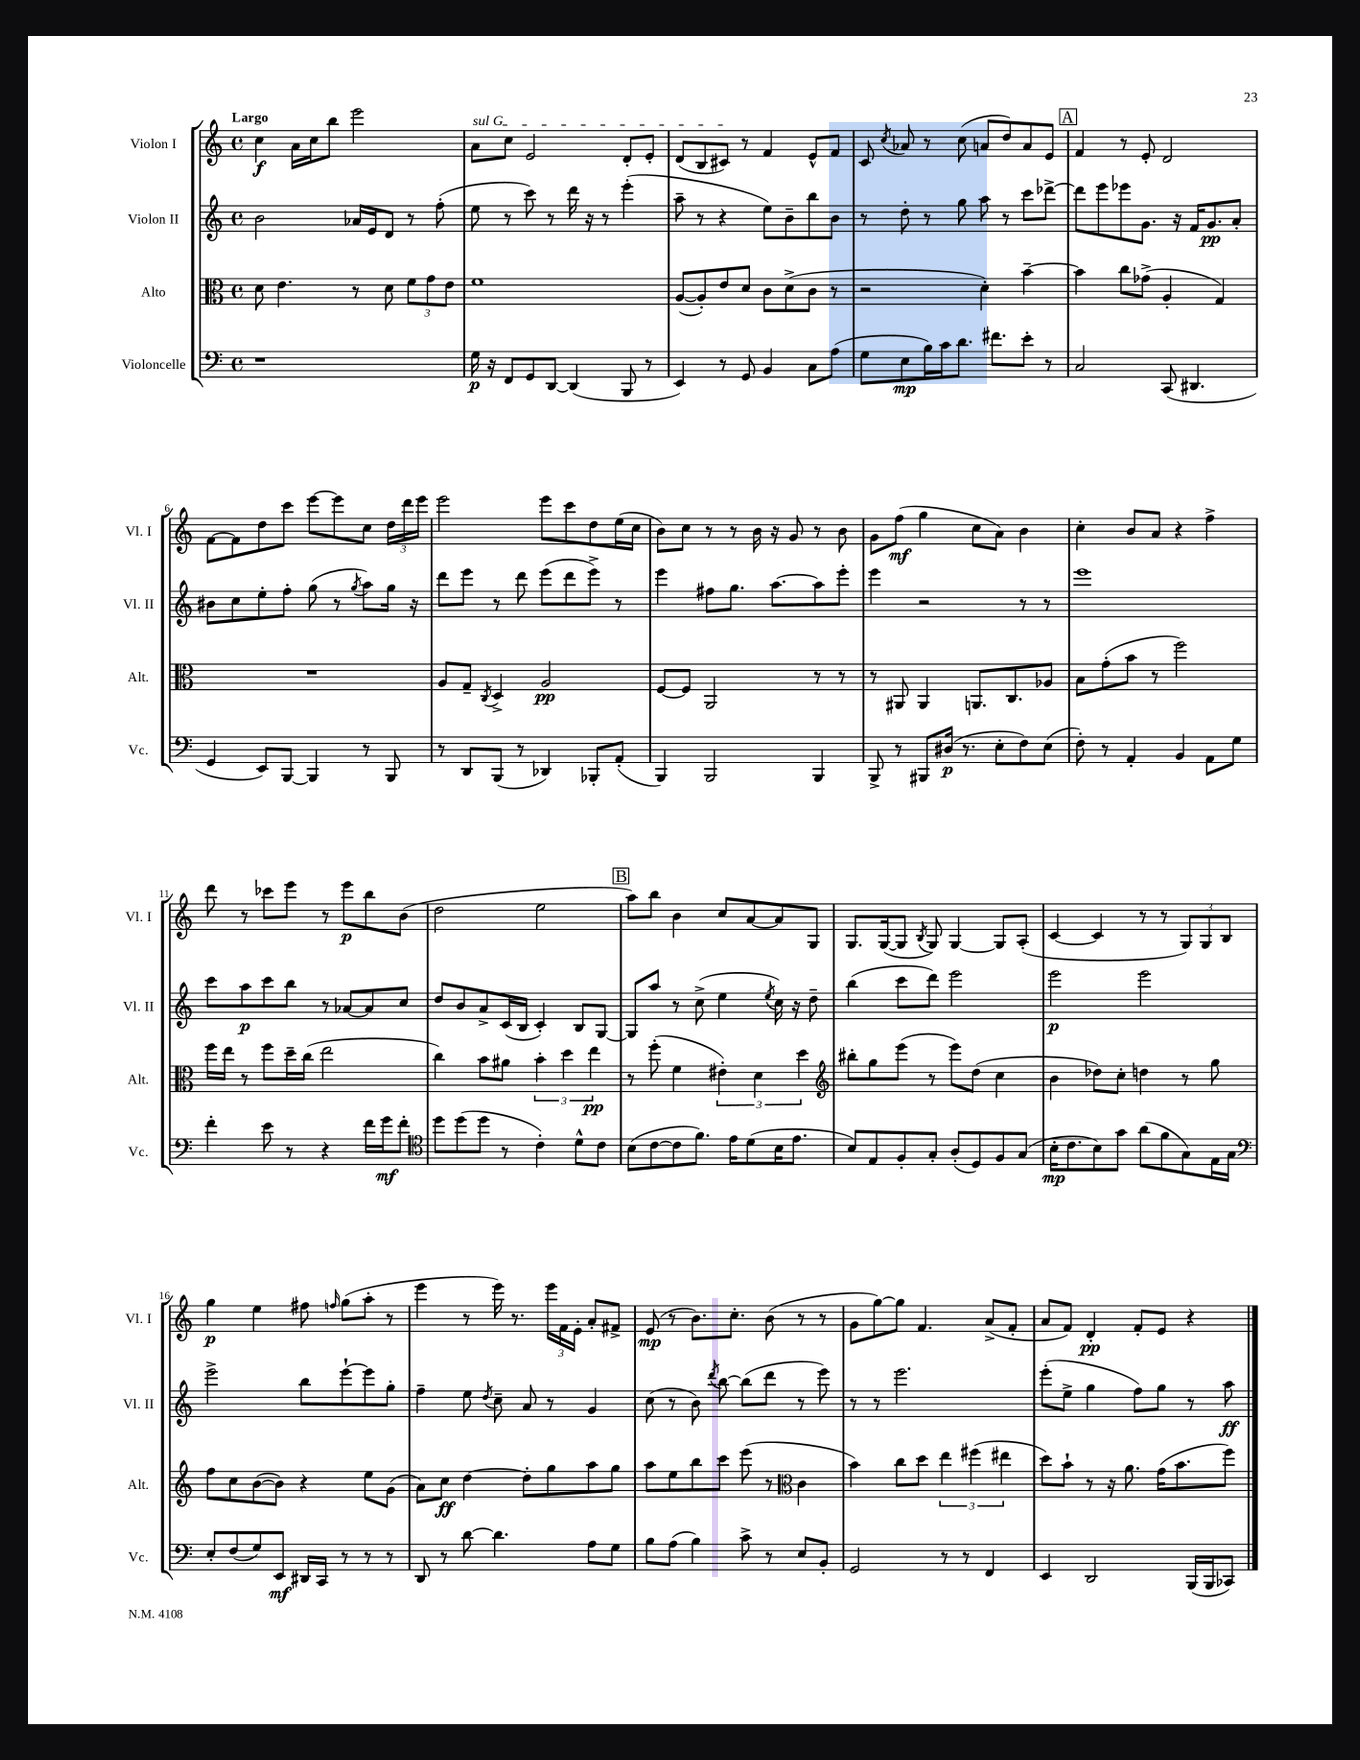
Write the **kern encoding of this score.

**kern	**dynam	**kern	**dynam	**kern	**dynam	**kern	**dynam
*part4	*part4	*part3	*part3	*part2	*part2	*part1	*part1
*staff4	*staff4	*staff3	*staff3	*staff2	*staff2	*staff1	*staff1
*I"Violoncelle	*	*I"Alto	*	*I"Violon II	*	*I"Violon I	*
*I'Vc.	*	*I'Alt.	*	*I'Vl. II	*	*I'Vl. I	*
*clefF4	*	*clefC3	*	*clefG2	*	*clefG2	*
*k[]	*	*k[]	*	*k[]	*	*k[]	*
*M4/4	*	*M4/4	*	*M4/4	*	*M4/4	*
*met(c)	*	*met(c)	*	*met(c)	*	*met(c)	*
=1	=1	=1	=1	=1	=1	=1	=1
!	!	!	!	!	!	!LO:TX:a:B:t=Largo	!
1r	.	8d\	.	2b\	.	4cc\	f
.	.	4.e\	.	.	.	.	.
.	.	.	.	.	.	16a\LL	.
.	.	.	.	.	.	16cc\J	.
.	.	.	.	.	.	8bb\J	.
.	.	8r	.	16a-X/LL	.	2eee\	.
.	.	.	.	16e/J	.	.	.
.	.	8d\	.	8d/J	.	.	.
.	.	12f\L	.	8r	.	.	.
.	.	12g\	.	.	.	.	.
.	.	.	.	(8ff'\	.	.	.
.	.	12e\J	.	.	.	.	.
=2	=2	=2	=2	=2	=2	=2	=2
!	!	!	!	!	!	!LO:TX:a:i:t=sul G	!
16G\	p	1f	.	8ee\	.	8a\L	.
16r	.	.	.	.	.	.	.
8FF/L	.	.	.	8r	.	8cc\J	.
8GG/	.	.	.	8ccc\)	.	2e/	.
[8DD/J	.	.	.	8r	.	.	.
(4DD/]	.	.	.	16ddd\	.	.	.
.	.	.	.	16r	.	.	.
.	.	.	.	8r	.	.	.
8BBB/	.	.	.	(4eee'\	.	8d'/L	.
8r	.	.	.	.	.	8e'/J	.
=3	=3	=3	=3	=3	=3	=3	=3
4EE/)	.	([8A/L	.	8aa~\	.	(8d/L	.
.	.	8A'/])	.	8r	.	8B/	.
8r	.	8e/	.	4r	.	8c#X/J)	.
8GG/	.	8d/J	.	.	.	8r	.
4BB/	.	8c\L	.	8ee\L)	.	4f/	.
.	.	(8d^\	.	8b~\	.	.	.
8C\L	.	8c\J	.	8bb\	.	8e^^/L	.
(8A\J	.	8r	.	8b\J	.	8f/J	.
=4	=4	=4	=4	=4	=4	=4	=4
8G\L	.	2r	.	8r	.	8c/	.
.	.	.	.	.	.	8qcc/	.
8E\	mp	.	.	8dd'\	.	8a-X/	.
16B\L)	.	.	.	8r	.	8r	.
16c\J	.	.	.	.	.	.	.
8.d\J	.	.	.	8gg\	.	(8cc\	.
.	.	4d'\)	.	8aa\	.	8an/L	.
8.f#X\L	.	.	.	.	.	.	.
.	.	.	.	8r	.	8dd/)	.
8e'\J	.	[4b~\	.	8ccc\L	.	8a/	.
8r	.	.	.	[8ddd-X^\J	.	8e/J	.
!!LO:REH:place=s1:t=A
=5	=5	=5	=5	=5	=5	=5	=5
2C/	.	4b\]	.	8ddd-\L]	.	4f/	.
.	.	.	.	8eee\	.	.	.
.	.	8cc\L	.	8eee-X\	.	8r	.
.	.	(8g-X^\J	.	8.g\J	.	8e'/	.
(8CC/	.	4A'/	.	.	.	2d/	.
.	.	.	.	16r	.	.	.
4.DD#X/	.	.	.	16f/KL	.	.	.
.	.	.	.	8.g/	pp	.	.
.	.	4G/)	.	.	.	.	.
.	.	.	.	8a'/J	.	.	.
!!LO:LB:g=z
=6	=6	=6	=6	=6	=6	=6	=6
4GG/	.	1r	.	8b#X\L	.	[8f\L	.
.	.	.	.	8cc\	.	8f\]	.
8EE/L)	.	.	.	8ee'\	.	8dd\	.
[8BBB/J	.	.	.	8ff'\J	.	8ccc\J	.
4BBB/]	.	.	.	(8gg\	.	[8eee\L	.
.	.	.	.	8r	.	8eee\]	.
.	.	.	.	8qgg/	.	.	.
8r	.	.	.	8aa\L)	.	8cc\J	.
8BBB/	.	.	.	16gg\Jk	.	24dd\LL	.
.	.	.	.	.	.	24ddd\	.
.	.	.	.	16r	.	.	.
.	.	.	.	.	.	24eee\JJ	.
=7	=7	=7	=7	=7	=7	=7	=7
8r	.	8A/L	.	8ddd\L	.	2eee\	.
8DD/L	.	8G~/J	.	8eee\J	.	.	.
.	.	8qC/	.	.	.	.	.
(8BBB/J	.	4D^/	.	8r	.	.	.
8r	.	.	.	8ddd\	.	.	.
4DD-X/)	.	2A/	pp	(8eee\L	.	8eee\L	.
.	.	.	.	8ddd\	.	8ccc\	.
8BBB-X'/L	.	.	.	8eee^\J)	.	8dd\	.
(8AA'/J	.	.	.	8r	.	(16ee\L	.
.	.	.	.	.	.	16cc\JJ	.
=8	=8	=8	=8	=8	=8	=8	=8
4BBB/)	.	[8F/L	.	4eee\	.	8b\L)	.
.	.	8F/J]	.	.	.	8cc\J	.
2BBB/	.	2AA/	.	8ff#X\L	.	8r	.
.	.	.	.	8.gg\J	.	8r	.
.	.	.	.	.	.	16b\	.
.	.	.	.	[8.aa\L	.	16r	.
.	.	.	.	.	.	8g/	.
4BBB/	.	8r	.	8aa\]	.	8r	.
.	.	8r	.	8eee'\J	.	8b\	.
=9	=9	=9	=9	=9	=9	=9	=9
8BBB^/	.	8r	.	4eee\	.	8g\L	.
8r	.	8AA#X/	.	.	.	(8ff\J	mf
8BBB#X/L	.	4AA#/	.	2r	.	4gg\	.
(16D#X/Jk	p	.	.	.	.	.	.
8.r	.	.	.	.	.	.	.
.	.	8.AAn/L	.	.	.	8cc\L	.
8E'\L	.	.	.	.	.	8a\J)	.
.	.	8.C/	.	.	.	.	.
8F\)	.	.	.	8r	.	4b\	.
(8E\J	.	8A-X/J	.	8r	.	.	.
=10	=10	=10	=10	=10	=10	=10	=10
8F'\)	.	8B\L	.	1eee	.	4cc'\	.
8r	.	(8g'\	.	.	.	.	.
4AA'/	.	8b\J	.	.	.	8b/L	.
.	.	8r	.	.	.	8a/J	.
4BB/	.	2ff\)	.	.	.	4r	.
8AA\L	.	.	.	.	.	4ff^\	.
8G\J	.	.	.	.	.	.	.
!!LO:LB:g=z
=11	=11	=11	=11	=11	=11	=11	=11
4f'\	.	16ff\LL	.	8ccc\L	.	8ddd\	.
.	.	16ee\JJ	.	.	.	.	.
.	.	8r	.	8aa\	p	8r	.
8e\	.	8ff\L	.	8ccc\	.	8ccc-X\L	.
8r	.	16dd~\L	.	8bb\J	.	8eee\J	.
.	.	(16cc\JJ	.	.	.	.	.
4r	.	2ee\	.	8r	.	8r	.
.	.	.	.	[8a-X/L	.	8eee\L	p
16f\LL	.	.	.	8a-/]	.	8bb\	.
16g\J	mf	.	.	.	.	.	.
8f'\J	.	.	.	8cc/J	.	(8b\J	.
=12	=12	=12	=12	=12	=12	=12	=12
*clefC4	*	*	*	*	*	*	*
8dd\L	.	4cc\)	.	8dd/L	.	2dd\	.
(8dd\	.	.	.	8b/	.	.	.
8dd\J	.	8b\L	.	8a^/	.	.	.
8r	.	8a#X\J	.	(16c/L	.	.	.
.	.	.	.	16B/JJ	.	.	.
4c'\)	.	6b'\	.	4c'/)	.	2ee\	.
.	.	6dd\	.	.	.	.	.
8d^^\L	.	.	.	8B/L	.	.	.
.	.	6ee\	pp	.	.	.	.
8c\J	.	.	.	[8G/J	.	.	.
!!LO:REH:place=s1:t=B
=13	=13	=13	=13	=13	=13	=13	=13
(8B\L	.	8r	.	8G/L]	.	8aa\L)	.
[8c\	.	(8ff'\	.	8aa/J	.	8bb\J	.
8c\]	.	4f\	.	8r	.	4b\	.
8.f\J)	.	.	.	(8cc^\	.	.	.
.	.	6e#X'\)	.	4ee\	.	8cc/L	.
16e\KL	.	.	.	.	.	.	.
(8d\	.	.	.	.	.	[8a/	.
.	.	6d\	.	.	.	.	.
.	.	.	.	8qee/	.	.	.
16B\K	.	.	.	16cc\)	.	8a/]	.
8.e\J	.	.	.	16r	.	.	.
.	.	6dd\	.	.	.	.	.
.	.	.	.	8dd~\	.	8G/J	.
=14	=14	=14	=14	=14	=14	=14	=14
*	*	*clefG2	*	*	*	*	*
8B/L)	.	8bb#X'\L	.	(4bb\	.	8.G/L	.
8E/	.	8gg\	.	.	.	.	.
.	.	.	.	.	.	([16G/k	.
8F'/	.	(8eee\J	.	8ccc\L	.	8G/J]	.
.	.	.	.	.	.	8qB/	.
8G'/J	.	8r	.	8ddd\J)	.	8G/)	.
(8A'/L	.	8eee\L)	.	2eee\	.	[4G/	.
8D/)	.	(8dd\J	.	.	.	.	.
8F/	.	4cc\	.	.	.	8G/L]	.
(8G/J	.	.	.	.	.	(8A'/J	.
=15	=15	=15	=15	=15	=15	=15	=15
16B'\KL	mp	4b\	.	2eee\	p	[4c/	.
8.c\	.	.	.	.	.	.	.
8B\)	.	8dd-X\L)	.	.	.	4c/]	.
8g\J	.	8cc'\J	.	.	.	.	.
(8a\L	.	4ddn\	.	2eee\	.	8r	.
8f\	.	.	.	.	.	8r	.
8G\)	.	8r	.	.	.	12G/L)	.
.	.	.	.	.	.	12G/	.
16E\L	.	8gg\	.	.	.	.	.
.	.	.	.	.	.	12B/J	.
16G\JJ	.	.	.	.	.	.	.
!!LO:LB:g=z
=16	=16	=16	=16	=16	=16	=16	=16
*clefF4	*	*	*	*	*	*	*
8E'/L	.	8ff\L	.	2eee^\	.	4gg\	p
(8F/	.	8cc\	.	.	.	.	.
8G/)	.	([8b\	.	.	.	4ee\	.
8EE/J	mf	8b\J])	.	.	.	.	.
16DD#X/LL	.	4r	.	8bb\L	.	8ff#X\	.
16CC/JJ	.	.	.	.	.	.	.
.	.	.	.	.	.	16qqffn/	.
8r	.	.	.	[8eee`\	.	(8gg\L	.
8r	.	8ee\L	.	8eee\]	.	8aa'\J	.
8r	.	(8g\J	.	8gg'\J	.	8r	.
=17	=17	=17	=17	=17	=17	=17	=17
8DD/	.	8a\L)	.	4ff~\	.	4eee\	.
8r	.	8cc\J	ff	.	.	.	.
[8d\	.	[4dd\	.	8ee\	.	8r	.
.	.	.	.	8qdd/	.	.	.
4.d\]	.	.	.	8cc~\	.	16eee\)	.
.	.	.	.	.	.	8.r	.
.	.	8dd'\L]	.	8a/	.	.	.
.	.	8gg\	.	8r	.	24eee\LL	.
.	.	.	.	.	.	24f\	.
.	.	.	.	.	.	24e'\JJ	.
8A\L	.	8aa\	.	4g/	.	8a'/L	.
8G\J	.	8gg\J	.	.	.	8f#X^/J	.
=18	=18	=18	=18	=18	=18	=18	=18
8B\L	.	8aa\L	.	(8cc\	.	(8e/	mp
(8A\J	.	8ee\	.	8r	.	8r	.
4B\)	.	8bb\	.	8b\)	.	8.b\L)	.
.	.	.	.	8qddd/	.	.	.
.	.	8ccc\J	.	[8bb\	.	.	.
.	.	.	.	.	.	8.cc'\J	.
8c^\	.	(8eee\	.	(8bb\L]	.	.	.
8r	.	8r	.	8ddd\J	.	(8b\	.
*	*	*clefC3	*	*	*	*	*
8E/L	.	4c\	.	8r	.	8r	.
8BB'/J	.	.	.	8eee\)	.	8r	.
=19	=19	=19	=19	=19	=19	=19	=19
2GG/	.	4b\)	.	8r	.	8g\L	.
.	.	.	.	8r	.	[8gg\)	.
.	.	8cc\L	.	2.eee\	.	8gg\J]	.
.	.	8dd\J	.	.	.	4.f/	.
8r	.	6ee\	.	.	.	.	.
8r	.	.	.	.	.	.	.
.	.	(6ff#X\	.	.	.	.	.
4FF/	.	.	.	.	.	(8a^/L	.
.	.	6ee#X\	.	.	.	.	.
.	.	.	.	.	.	8f'/J	.
=20	=20	=20	=20	=20	=20	=20	=20
4EE/	.	8dd\L)	.	(8eee'\L	.	8a/L	.
.	.	8b`\J	.	8ee^\J	.	8f/J)	.
2DD/	.	8r	.	4gg\	.	4d'/	pp
.	.	16r	.	.	.	.	.
.	.	8.a\	.	.	.	.	.
.	.	.	.	8ff\L)	.	8f'/L	.
.	.	(16g\KL	.	8gg\J	.	8e/J	.
.	.	8.b\	.	.	.	.	.
(16BBB/LL	.	.	.	8r	.	4r	.
16BBB/J	.	.	.	.	.	.	.
8CC-X/J)	.	8ff\J)	.	8aa\	ff	.	.
==	==	==	==	==	==	==	==
*-	*-	*-	*-	*-	*-	*-	*-
